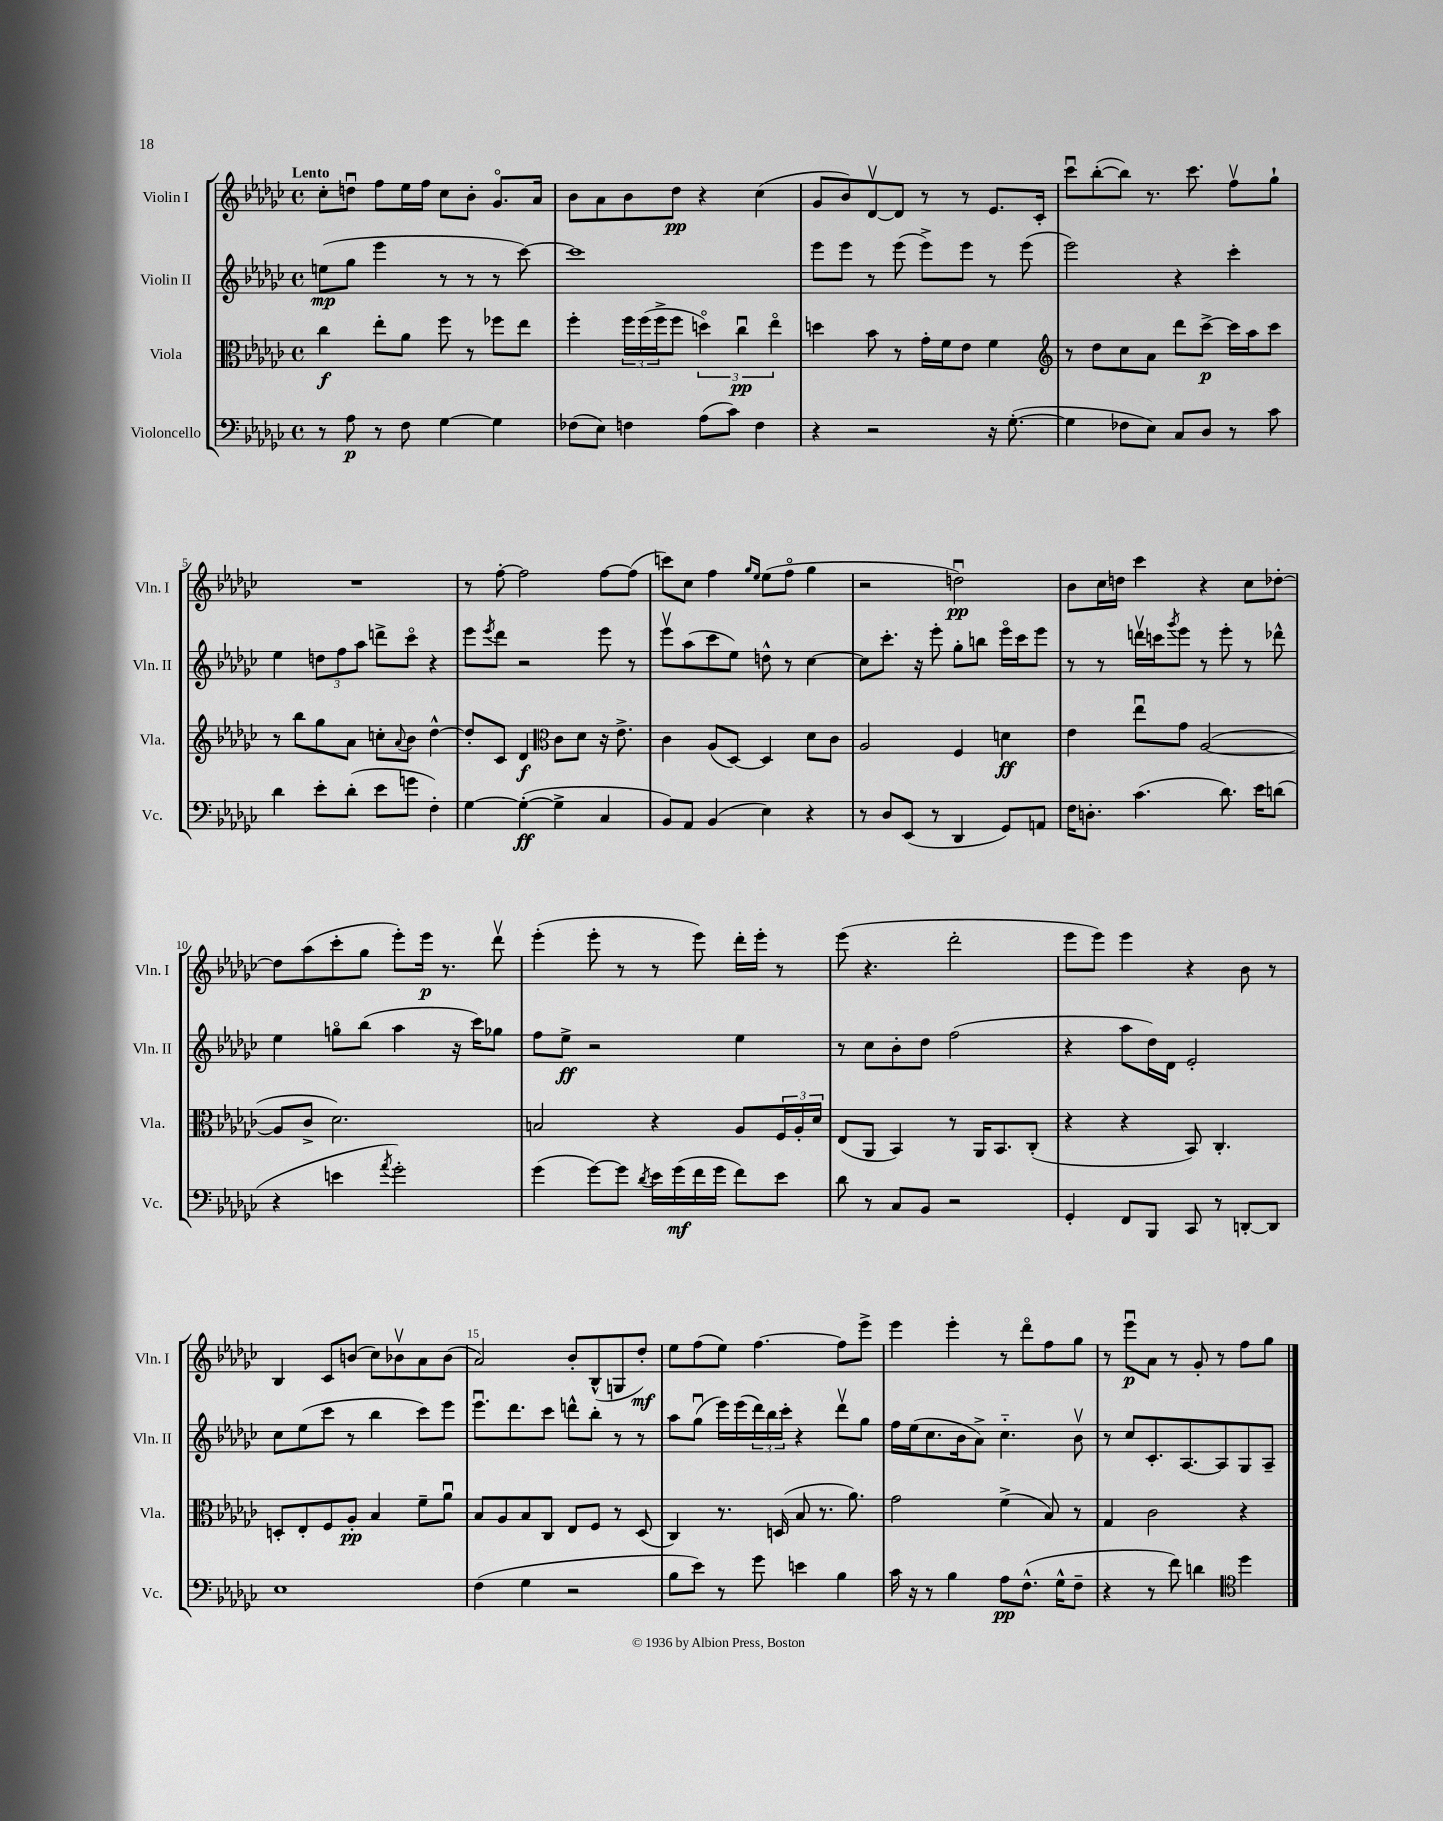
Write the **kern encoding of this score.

**kern	**kern	**kern	**kern
*staff4	*staff3	*staff2	*staff1
*clefF4	*clefC3	*clefG2	*clefG2
*k[b-e-a-d-g-c-]	*k[b-e-a-d-g-c-]	*k[b-e-a-d-g-c-]	*k[b-e-a-d-g-c-]
*M4/4	*M4/4	*M4/4	*M4/4
*met(c)	*met(c)	*met(c)	*met(c)
8r	4cc-	(8ee	8cc-'
8A-	.	8gg-	8ddu
8r	8ee-'	4eee-	8ff
8F	8a-	.	16ee-
.	.	.	16ff
[4G-	8ff	8r	8cc-
.	8r	8r	8b-'
4G-]	8ff-	8r	8.g-o
.	8ee-	[8ccc-)	.
.	.	.	16a-
=	=	=	=
(8F-	4ff'	1ccc-]	8b-
8E-)	.	.	8a-
4F	24ff	.	8b-
.	(24ff	.	.
.	24ff^	.	.
.	8ff	.	8dd-
(8A-	6ddo)	.	4r
8c-)	.	.	.
.	6cc-u	.	.
4F	.	.	(4cc-
.	6ee-o	.	.
=	=	=	=
4r	4dd	8eee-	8g-
.	.	8eee-	8b-)
2r	8b-	8r	[8d-v
.	8r	(8eee-	8d-]
.	16g-'	8eee-^)	8r
.	16f	.	.
.	8e-	8eee-	8r
16r	4f	8r	8.e-
([8.G-'	.	.	.
.	.	(8eee-	.
.	.	.	16c-'
=	=	=	=
*	*clefG2	*	*
4G-]	8r	2eee-)	8ccc-u
.	8dd-	.	([8bb-'
8F-	8cc-	.	8bb-])
8E-)	8a-	.	8.r
8C-	8ddd-	4r	.
.	.	.	8.ccc-
8D-	[8ccc-^	.	.
8r	16ccc-]	4ccc-'	8ffv
.	16aa-	.	.
8c-	8ccc-	.	8gg-`
=	=	=	=
4d-	8r	4ee-	1r
.	8bb-	.	.
8e-'	8gg-	12dd	.
.	.	12ff	.
(8d-'	8a-	.	.
.	.	12aa-	.
8e-	8cc'	8ddd^	.
.	8qqa-	.	.
8g	8b-	8ccc-o	.
4F')	[4dd-^^	4r	.
=	=	=	=
[4G-	8dd-']	8eee-	8r
.	.	8qeee-	.
.	8c-	8ddd-	[8ff'
(4G-'_	4d-	2r	2ff]
*	*clefC3	*	*
4G-^]	8c-	.	.
.	8d-	.	.
4C-	16r	8eee-	[8ff
.	8.e-^	.	.
.	.	8r	(8ff]
=	=	=	=
8BB-)	4c-	8eee-v	8ccc)
8AA-	.	(8aa-	8cc-
(4BB-	(8A-	8ccc-	4ff
.	[8D-)	8ee-)	.
.	.	.	16qqgg-
.	.	.	16qqee-
4E-)	4D-]	8dd^^	(8ee-
.	.	8r	8ffo
4r	8d-	[4cc-	4gg-
.	8c-	.	.
=	=	=	=
8r	2A-	8cc-]	2r
8D-	.	8.ccc-'	.
(8EE-	.	.	.
.	.	16r	.
8r	.	8eee-'	.
4DD-	4F	8gg-'	2ddu)
.	.	8bb	.
8GG-)	4d	16eee-o	.
.	.	16ccc-	.
8AA	.	8eee-	.
=	=	=	=
16F	4e-	8r	8b-
8.D'	.	.	.
.	.	8r	16cc-
.	.	.	16dd
(4.c-	8ee-u	16dddv	4ccc-
.	.	16ccc	.
.	.	8qggg-	.
.	8g-	8eee-	.
.	([2A-	8r	4r
8.d-)	.	8eee-'	.
.	.	8r	8cc-
16e-	.	.	.
(8d	.	8ddd-^^	[8dd-'
=	=	=	=
4r	8A-]	4ee-	8dd-]
.	8c-^	.	(8aa-
4e	2.d-)	8ggo	8ccc-'
.	.	(8bb-	8gg-
8qa-	.	.	.
2g-')	.	4aa-	8eee-')
.	.	.	16eee-
.	.	.	8.r
.	.	16r	.
.	.	16ccc-)	.
.	.	8gg-	8ddd-v
=	=	=	=
(4g-	2B	8ff	(4eee-'
.	.	8ee-^	.
[8g-)	.	2r	8eee-'
8g-]	.	.	8r
8qd-	.	.	.
16e-	4r	.	8r
(16g-	.	.	.
16f	.	.	8eee-)
16g-	.	.	.
8f)	8A-	4ee-	16ddd-'
.	.	.	16eee-'
8e-	24F	.	8r
.	24A-'	.	.
.	24d-	.	.
=	=	=	=
8d-	(8E-	8r	(8eee-
8r	8AA-	8cc-	4.r
8C-	4BB-)	8b-'	.
8BB-	.	8dd-	.
2r	8r	(2ff	2ddd-'
.	16AA-	.	.
.	8.BB-	.	.
.	(8C-'	.	.
=	=	=	=
4GG-'	4r	4r	8eee-
.	.	.	8eee-)
8FF	4r	8aa-	4eee-
8BBB-	.	16dd-)	.
.	.	16d-	.
8CC-	8BB-)	2e-'	4r
8r	4.C-'	.	.
[8DD'	.	.	8b-
8DD]	.	.	8r
=	=	=	=
1E-	8D'	8cc-	4B-
.	8E-'	(8ee-	.
.	8F	8ccc-	8c-
.	8A-'	8r	(8b
.	4B-	4bb-	8cc-)
.	.	.	8b-v
.	8f~	8ccc-)	8a-
.	8a-u	8eee-	(8b-
=	=	=	=
(4F	8B-	8.eee-u	2a-)
.	8A-	.	.
.	.	8.ddd-	.
4G-	8B-	.	.
.	8C-	8ccc-	.
2r	8E-	8ddd^^	8b-'
.	8F	8bb-'	(8B-^^
.	8r	8r	8G
.	(8D-	8r	8dd-')
=	=	=	=
8B-	4C-)	8aa-	8ee-
8e-)	.	(8gg-u	(8ff
8r	8.r	16eee-)	8ee-)
.	.	(16eee-	.
8g-	.	24ddd-)	[4.ff
.	.	24bb-	.
.	(16D	.	.
.	.	24ccc-'	.
4e	8B-	4r	.
.	8.r	.	.
4B-	.	8ddd-v	8ff]
.	8.a-)	.	.
.	.	8gg-	8eee-^
=	=	=	=
16c-	2g-	16ff	4eee-
16r	.	(16ee-	.
8r	.	8.cc-	.
4B-	.	.	4eee-'
.	.	16b-	.
.	.	8a-^)	.
8A-	(4f^	4.cc-'~	8r
(8.F^^	.	.	8ddd-o
.	8B-)	.	8ff
16G-^^	.	.	.
8F~	8r	8b-v	8gg-
=	=	=	=
4r	4G-	8r	8r
.	.	8cc-	8eee-u
8r	2c-	8.c-'	8a-
8f)	.	.	8r
.	.	[8.A-	.
4d	.	.	8g-'
.	.	8A-]	8r
*clefC4	*	*	*
4dd-	4r	8G-	8ff
.	.	8A-~	8gg-
==	==	==	==
*-	*-	*-	*-
